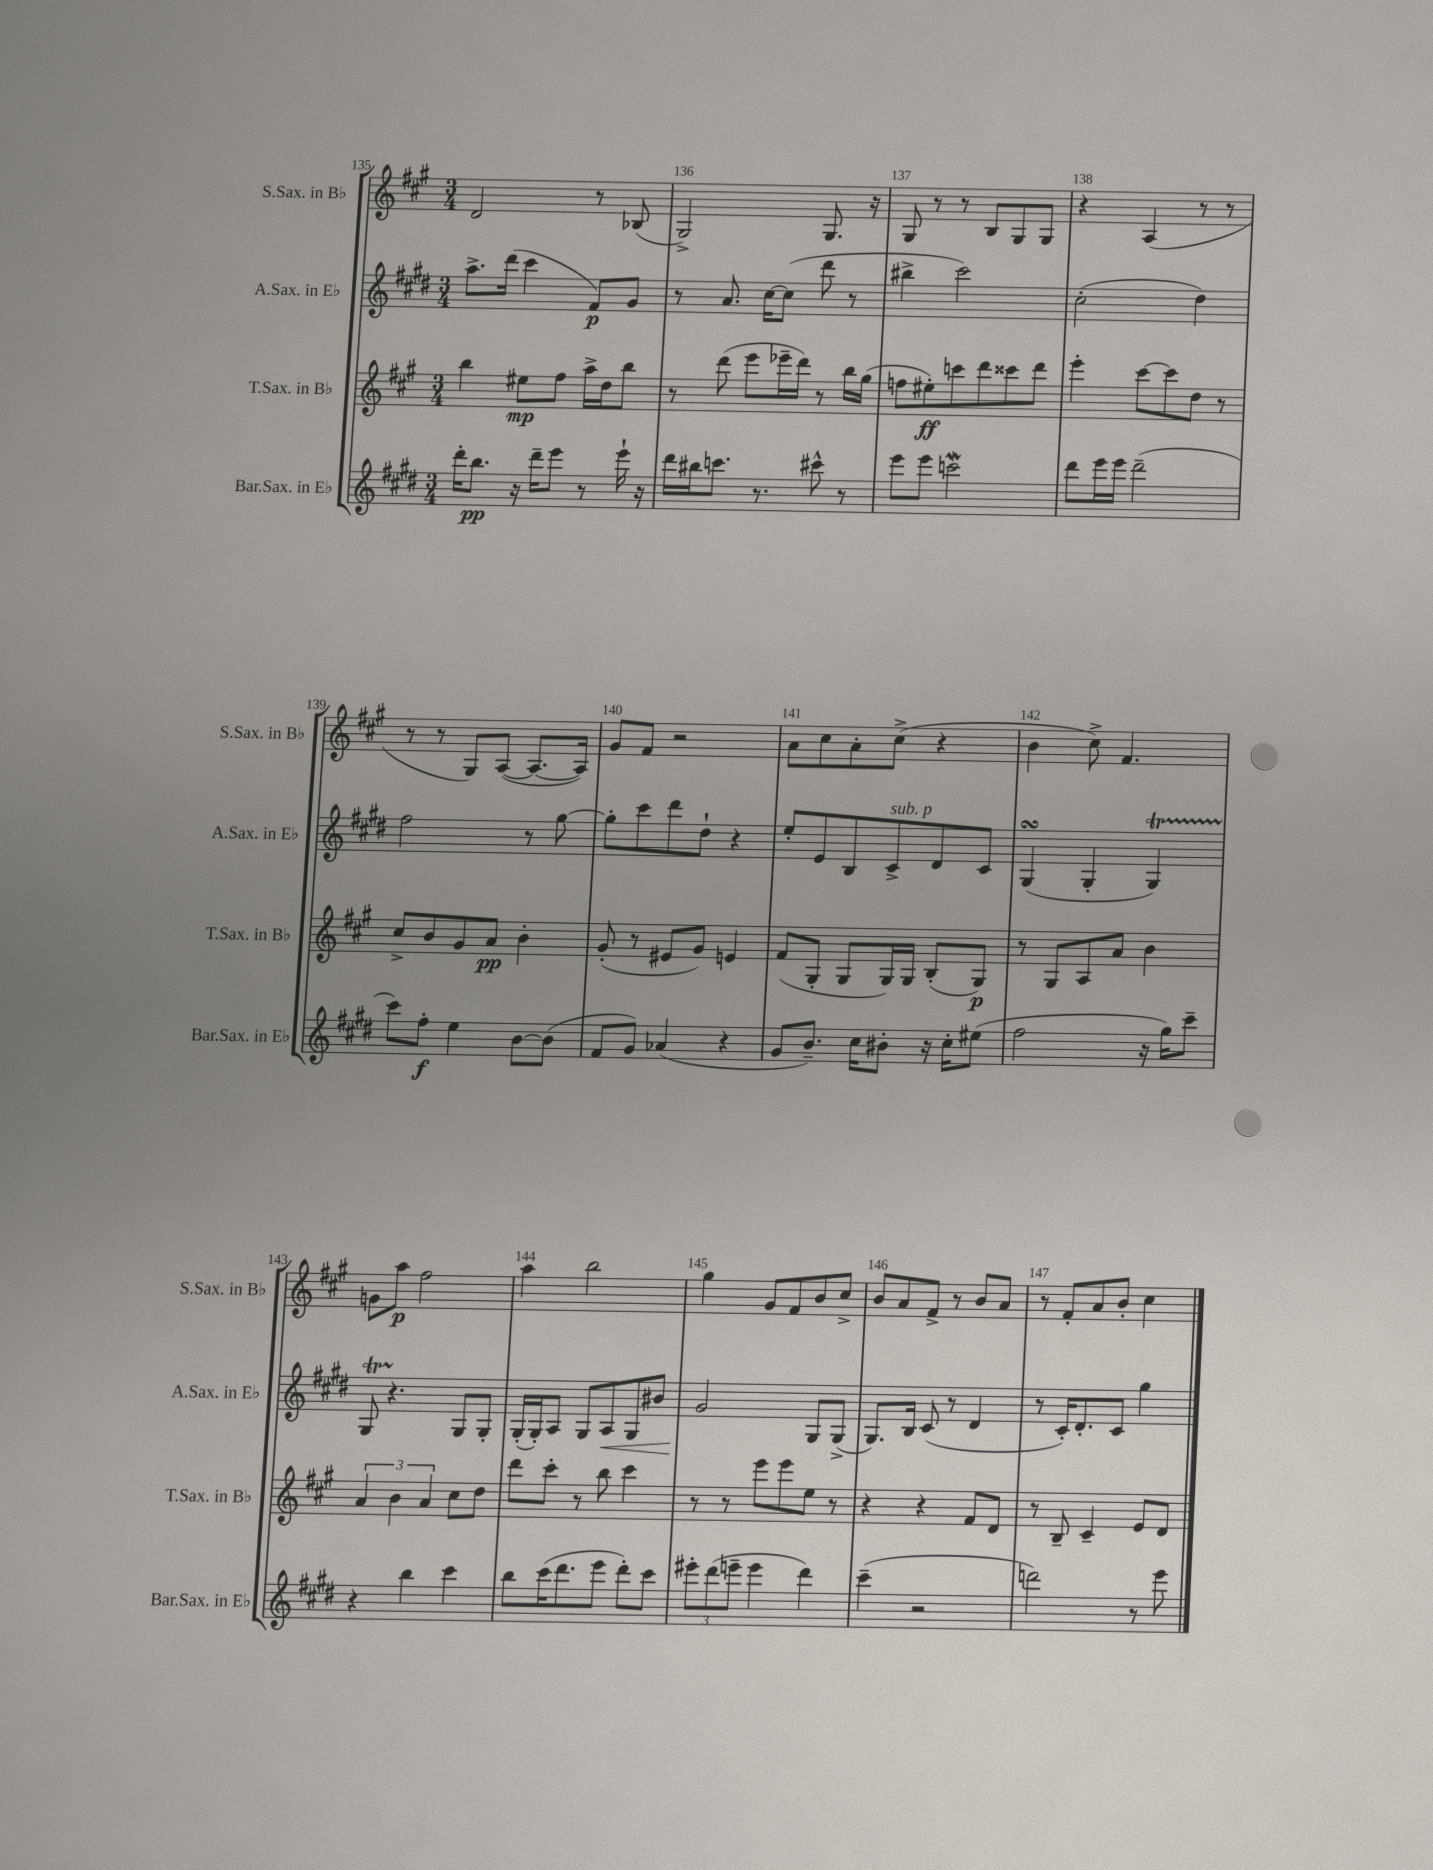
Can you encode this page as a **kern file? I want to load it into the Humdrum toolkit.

**kern	**kern	**kern	**kern
*staff4	*staff3	*staff2	*staff1
*clefG2	*clefG2	*clefG2	*clefG2
*k[f#c#g#d#]	*k[f#c#g#]	*k[f#c#g#d#]	*k[f#c#g#]
*M3/4	*M3/4	*M3/4	*M3/4
16ddd#'\LK	4bb\	8.aa^\L	2d/
8.bb\J	.	.	.
.	.	(16ddd#\Jk	.
16r	8ee#\L	4ccc#\	.
16ddd#~\LK	.	.	.
8eee\J	8ff#\J	.	.
8r	16aa^\LL	8f#/L)	8r
.	16dd\J	.	.
16eee`\	8bb\J	8g#/J	(8B-/
16r	.	.	.
=	=	=	=
16ddd#\LL	8r	8r	2G#^/)
16bb#\J	.	.	.
8.ccc\J	(8ddd\	8.a/	.
.	8eee\L	.	.
8.r	.	[16cc#\LK	.
.	16eee-~\L	(8cc#\]J	.
.	16ddd\JJ)	.	.
8ccc#^^\	8r	8ddd#\	8.G#/
8r	16bb\LL	8r	.
.	(16gg#\JJ	.	16r
=	=	=	=
8eee\L	8ff\L	4bb#^\	8G#/
8eee\J	8ee#'\)	.	8r
2ccc\	8ccc\	2ccc#\)	8r
.	8ddd\	.	8B/L
.	8ccc##\	.	8G#/
.	8ddd\J	.	8G#/J
=	=	=	=
8ddd#\L	4eee'\	(2cc#'\	4r
16eee\L	.	.	.
16eee\JJ	.	.	.
(2ddd#~\	[8ccc#\L	.	(4A/
.	8ccc#\]	.	.
.	8dd\J	4dd#\)	8r
.	8r	.	8r
=	=	=	=
8ccc#\L)	8cc#^/L	2ff#\	8r
8ff#'\J	8b/	.	8r
4ee\	8g#/	.	8G#/L)
.	8a/J	.	([8A/J
[8b\L	4b'\	8r	8.A/_L
(8b\]J	.	[8gg#\	.
.	.	.	16A/]Jk)
=	=	=	=
8f#/L	(8g#'/	8gg#'\]L	8g#/L
8g#/J)	8r	8ccc#\	8f#/J
(4a-/	8e#/L	8ddd#\	2r
.	8g#/J)	8dd#`\J	.
4r	4e/	4r	.
=	=	=	=
8g#/L	(8f#/L	8ee'/L	8a\L
8.b~/J)	8G#'/J	8e/	8cc#\
.	8G#/L	8B/	8a'\
16cc#\LK	.	.	.
8b#'\J	16G#/L)	8c#^/	(8cc#^\J
.	16G#/JJ	.	.
16r	(8B'/L	8d#/	4r
16cc#'\LK	.	.	.
(8ee#\J	8G#/J)	8c#/J	.
=	=	=	=
2ff#\	8r	(4G#/	4b\
.	8G#/L	.	.
.	8A/	4G#'/	8cc#^\)
.	8a/J	.	4.f#/
16r	4b\	4G#/)	.
16gg#\LK)	.	.	.
8ccc#~\J	.	.	.
=	=	=	=
4r	6a/	8G#/	8g\L
.	.	4.r	8aa\J
.	6b\	.	.
4bb\	.	.	2ff#\
.	6a/	.	.
4ccc#\	8cc#\L	8G#/L	.
.	8dd\J	8G#'/J	.
=	=	=	=
8bb\L	8ddd\L	(16G#'/LL	4aa\
.	.	16G#'/J)	.
(16ccc#\K	8ccc#'\J	8A/J	.
8.ddd#\	.	.	.
.	8r	8G#/L	2bb\
8eee\J	8bb\	8A/	.
8ddd#'\L)	4ccc#\	8G#/	.
8ccc#\J	.	8b#/J	.
=	=	=	=
12eee#'\L	8r	2g#/	4gg#\
(12ddd#\	.	.	.
.	8r	.	.
12eee~\J	.	.	.
4eee\	8eee\L	.	8g#/L
.	8eee\	.	8f#/
4ddd#\)	8ee\J	8G#/L	8b/
.	8r	(8G#^/J	8cc#^/J
=	=	=	=
(4ccc#~\	4r	8.G#/L)	8b/L
.	.	.	8a/
.	.	16B/Jk	.
2r	4r	(8c#/	8f#^/J
.	.	8r	8r
.	8f#/L	4d#/	8b/L
.	8d/J	.	8a/J
=	=	=	=
2ddd\)	8r	8r	8r
.	8B~/	16c#'/LK)	8f#'/L
.	.	8.d#'/	.
.	4c#~/	.	8a/
.	.	8c#/J	8b'/J
8r	8e/L	4gg#\	4cc#\
8eee\	8d/J	.	.
==	==	==	==
*-	*-	*-	*-
